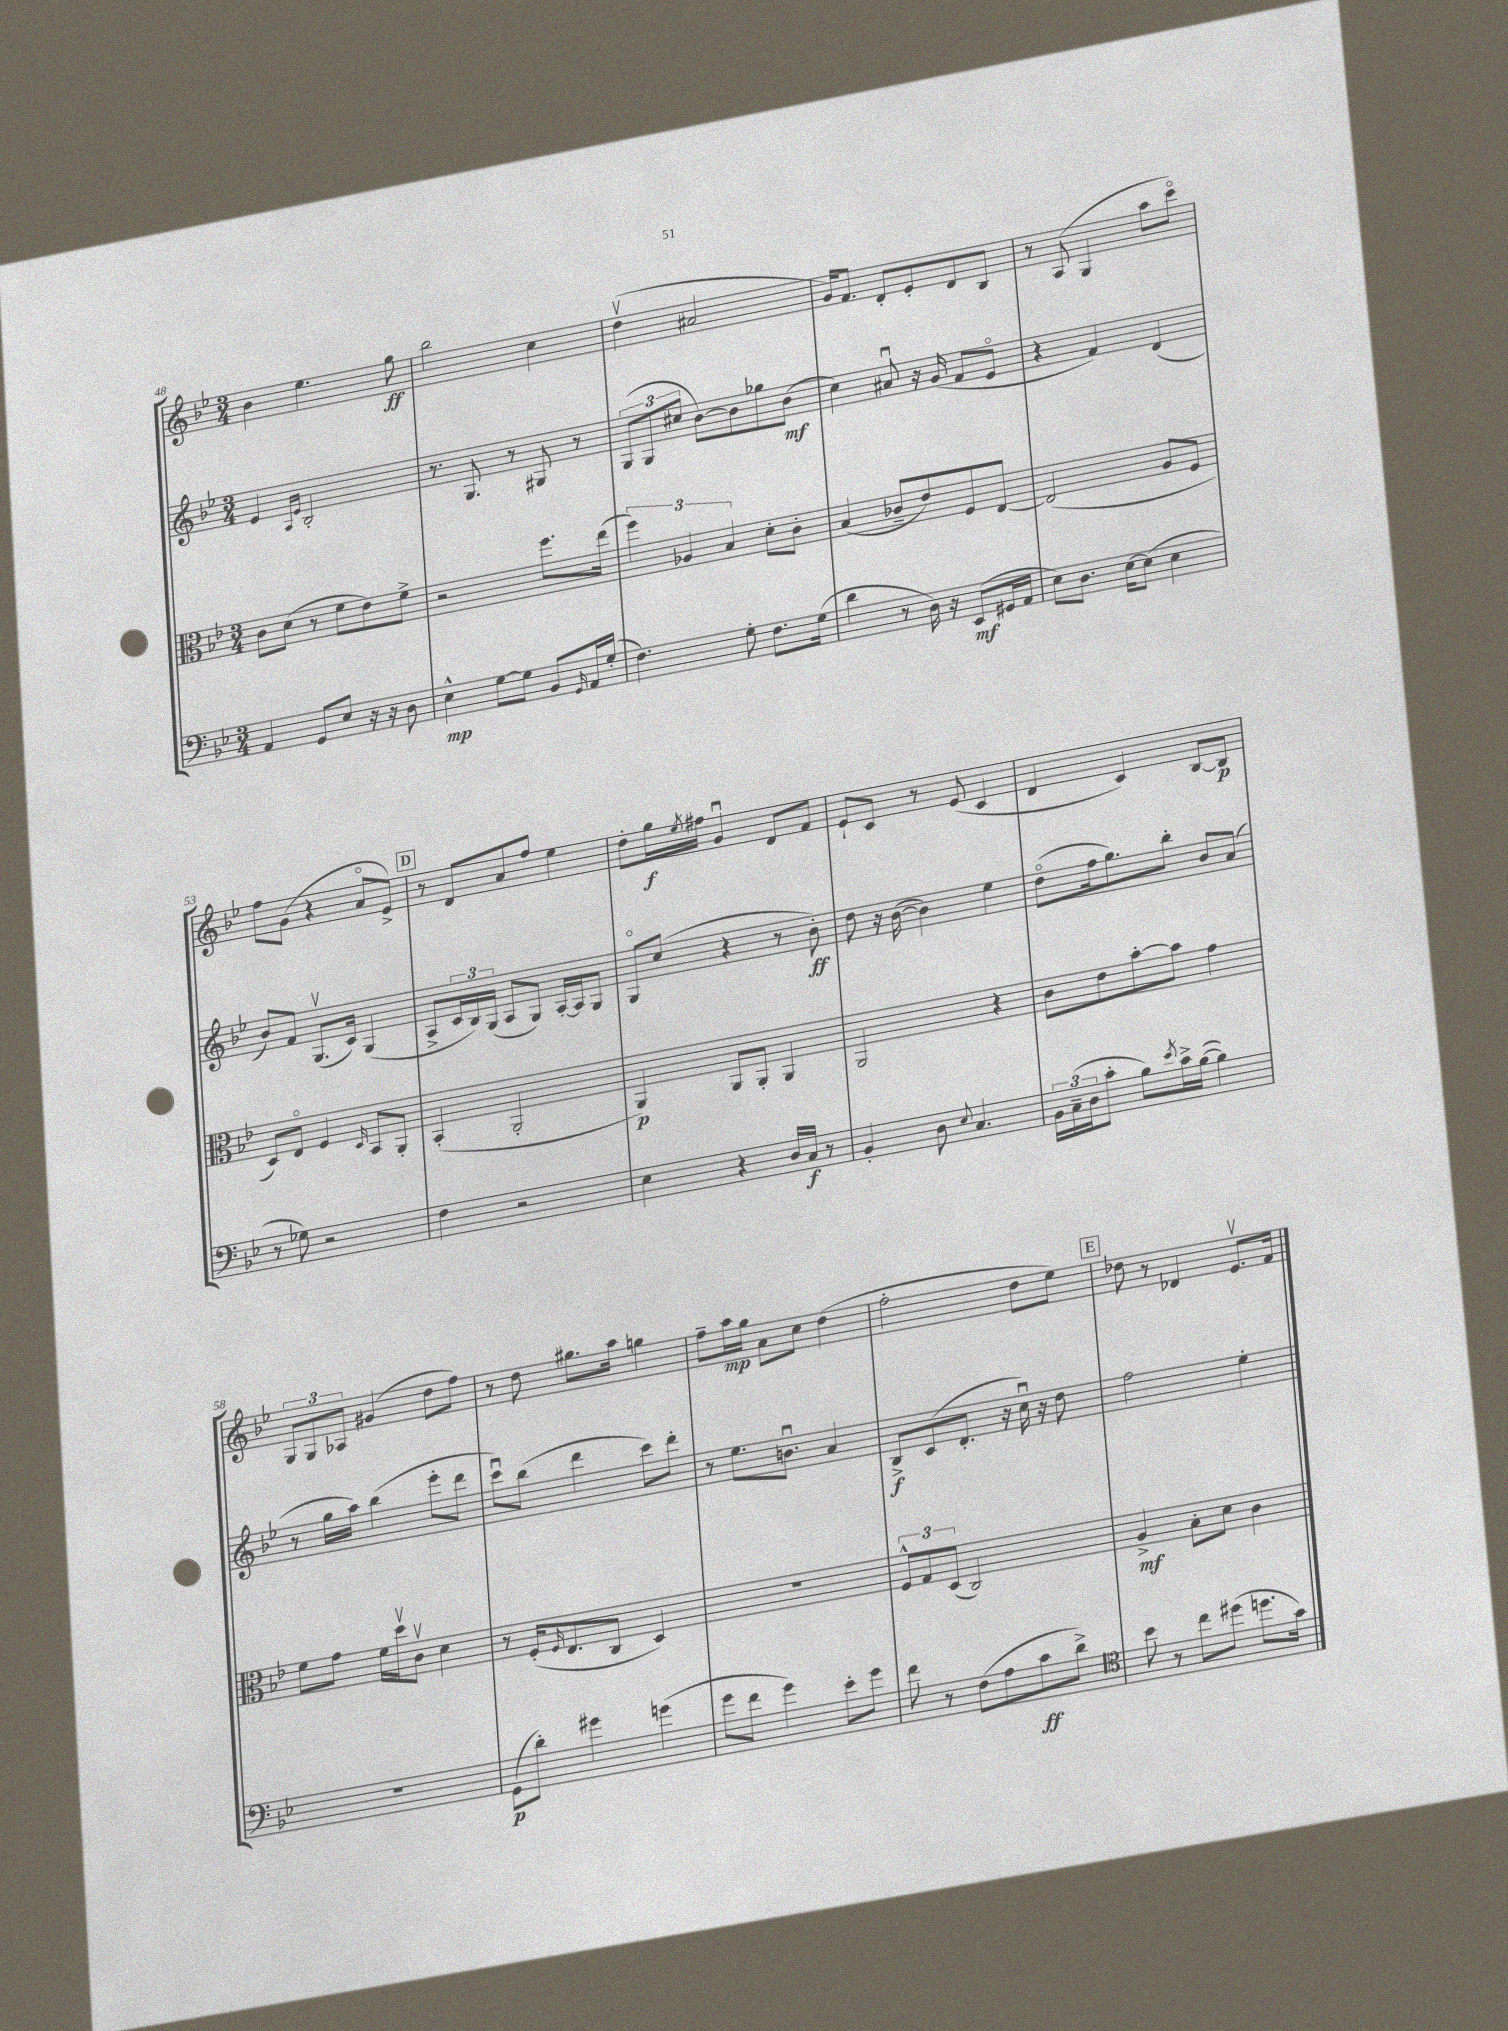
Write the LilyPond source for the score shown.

<<
\new StaffGroup <<
\new Staff = "s0" {
    \clef treble \key bes \major \numericTimeSignature \time 3/4
    bes'4 ees''4. g''8\ff |
    bes''2 c''4 |
    d''4\upbow( ais'2 |
    g'16) f'8. d'8-. ees'8-. d'8 bes8 |
    r8 a8( g4 a''8 c'''8\flageolet) |
    f''8 g'8( r4 a'8\flageolet ees'8->) |
    \mark \markup { \box "D" } r8 d'8 a'8 f''8 ees''4 |
    d''8-. g''16\f \acciaccatura { ees''8 } fis''16 g'4\downbow d'8 f'8 |
    ees'8-! c'8 r8 ees'8( c'4 |
    d'4 c'4) bes8~ bes8\p |
    \tuplet 3/2 { g8 g8 aes8 } gis'4( d''8 f''8) |
    r8 d''8 gis''8. a''16 g''4 |
    f''8-- a''16\mp g''16 a'8 c''8 d''4( |
    f''2-. d''8 ees''8) |
    \mark \markup { \box "E" } des''8 r8 des'4 ees'8.\upbow f'16 \bar "|." |
}
\new Staff = "s1" {
    \clef treble \key bes \major \numericTimeSignature \time 3/4
    ees'4 \grace { a16 ees'16 } bes2-. |
    r8. g8. r8 gis8 r8 |
    \tuplet 3/2 { g8( g8 cis''8 } bes'8~) bes'8 ges''8 bes'8\mf( |
    c''4) ais'8\downbow r16 g'16( f'8 ees'8\flageolet |
    r4 f'4) d'4( |
    bes'8) f'8 g8.\upbow( c'16) g4( |
    \mark \markup { \box "D" } a8-> \tuplet 3/2 { c'16 bes16) g16( } a8 g8) a16~-. a16 g8 |
    g8\flageolet c''8( r4 r8 bes'8-.\ff) |
    d''8 r16 bes'16~( bes'4) ees''4 |
    d''8\flageolet( f''16 g''8.) bes''8-. bes'8 a'8( |
    r8 g''16 a''16) bes''4( ees'''8-. d'''8 |
    c'''8\downbow) bes''8( d'''4 c'''8) d'''8-. |
    r8 ees''8. b'8.\downbow a'4 |
    bes8->\f c'8( d'8.-. r16 c''16\downbow) r16 d''8 |
    \mark \markup { \box "E" } f''2 ees''4-. \bar "|." |
}
\new Staff = "s2" {
    \clef alto \key bes \major \numericTimeSignature \time 3/4
    c'8 d'8( r8 f'8 ees'8) f'8-> |
    r2 f''8. ees''16( |
    \tuplet 3/2 { f''4) aes4 bes4 } d'8-. c'8-. |
    bes4( ces'8-- ees'8) f8 ees8~ |
    ees2( a8 f8 |
    d8) ees8\flageolet f4 \grace { d16 } bes,8 a,8-. |
    \mark \markup { \box "D" } bes,4-.( a,2-. |
    a,4\p) a,8 a,8-. a,4 |
    a,2 r4 |
    c'8 ees'8 bes'8~-. bes'8 g'4 |
    f'8 g'8 f'16 d''16\upbow c'8\upbow d'4 |
    r8 f16-.( \grace { f16 } ees8. c8 d4) |
    R2. |
    \tuplet 3/2 { f8-^ g8 d8( } c2) |
    \mark \markup { \box "E" } a4->\mf bes8-. d'8 c'4 \bar "|." |
}
\new Staff = "s3" {
    \clef bass \key bes \major \numericTimeSignature \time 3/4
    a,4 g,8 ees8 r16 r16 d8 |
    ees4-^\mp g8~ g8 bes,8 \grace { g,16 } a,16 g16-.( |
    f4.) g8-. f8. g16( |
    d'4 r8 d16) r16 ees,8\mf( gis,16 a,16 |
    ees8) d8. ees16~ ees8( ees4 |
    r8 ges8) r2 |
    \mark \markup { \box "D" } f4 r2 |
    ees4 r4 d16 c16\f r8 |
    bes,4-. d8 \appoggiatura { ees8 } c4. |
    \tuplet 3/2 { bes,16 c16--( d16 } c'8-. bes8) \acciaccatura { ees'8 } c'16-> bes16~( bes4) |
    R2. |
    g,8\p( d'8-.) gis'4 g'4( |
    g'8 f'8 g'4) ees'8-. g'8 |
    f'8 r8 f8( a8 c'8\ff d'8->) |
    \mark \markup { \box "E" } \clef tenor bes'8 r8 c''8 dis''8( d''8. g'16) \bar "|." |
}
>>
>>
\layout { \context { \Score currentBarNumber = #48 } }
